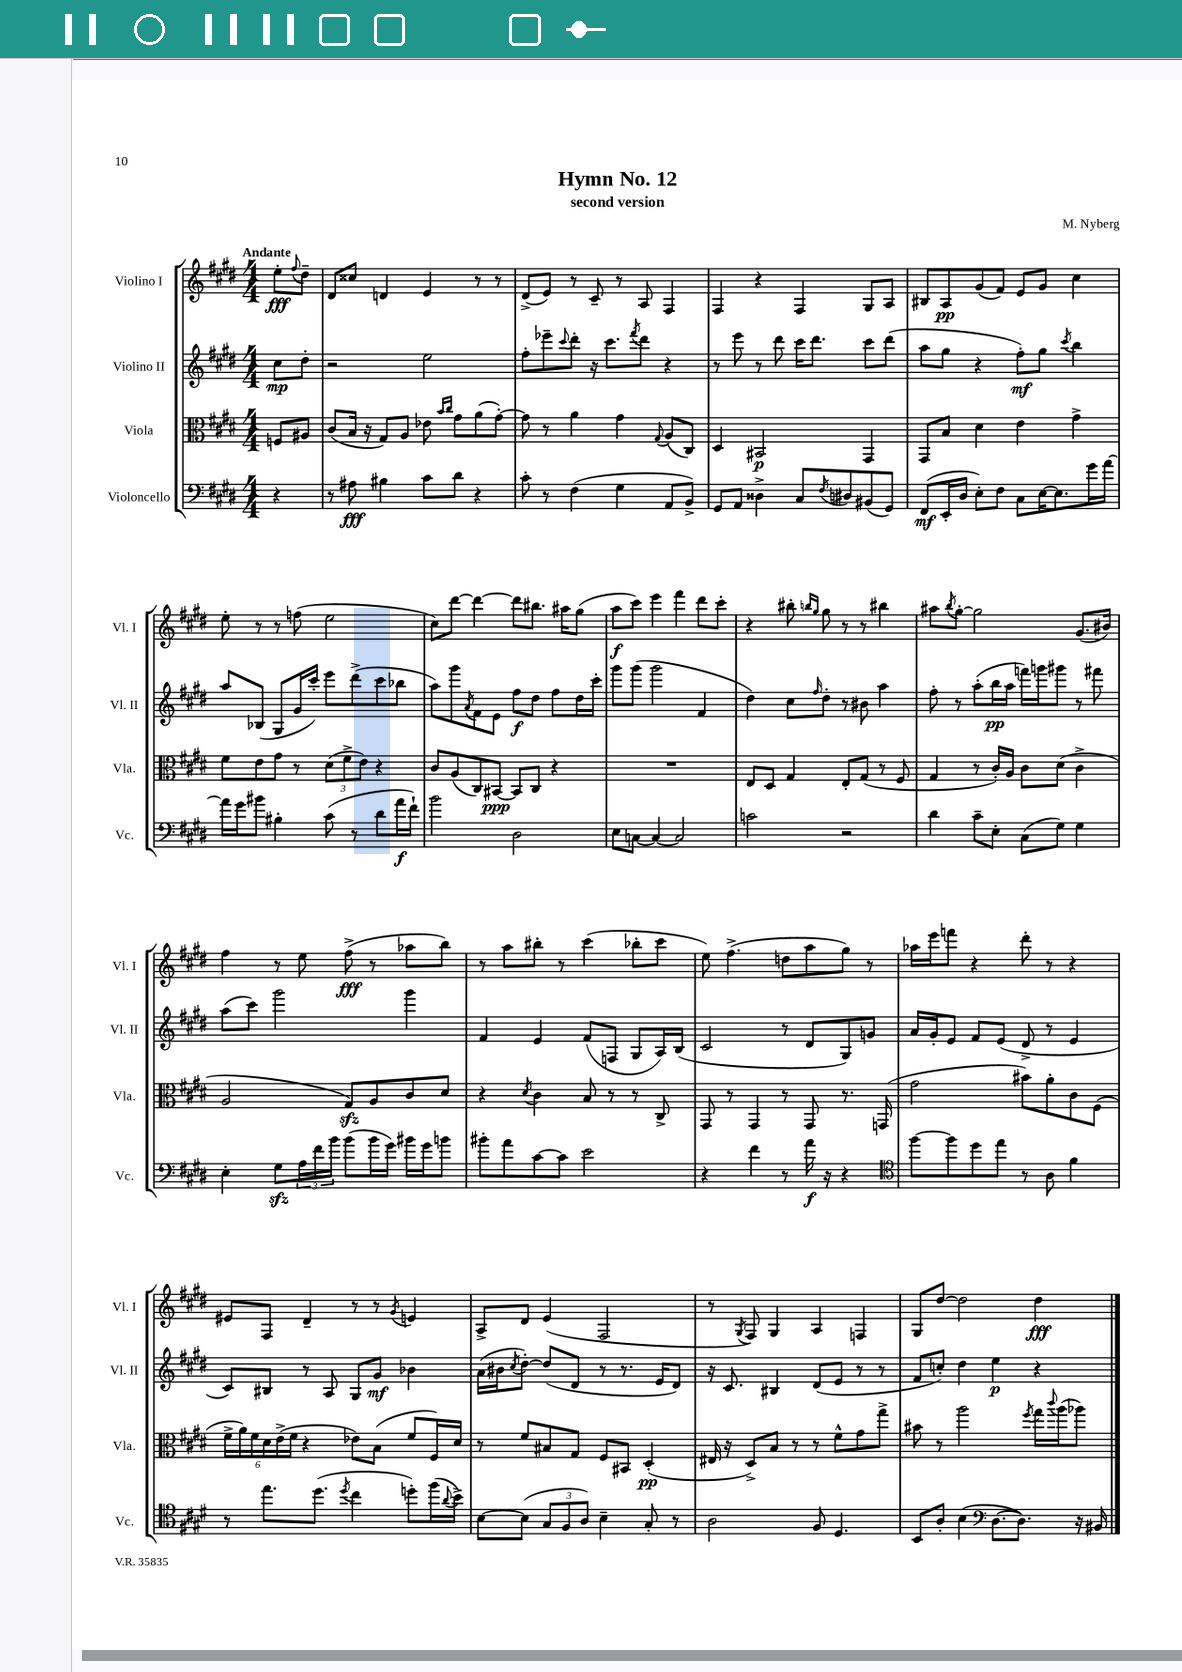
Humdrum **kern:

**kern	**dynam	**kern	**dynam	**kern	**dynam	**kern	**dynam
*part4	*part4	*part3	*part3	*part2	*part2	*part1	*part1
*staff4	*staff4	*staff3	*staff3	*staff2	*staff2	*staff1	*staff1
*I"Violoncello	*	*I"Viola	*	*I"Violino II	*	*I"Violino I	*
*I'Vc.	*	*I'Vla.	*	*I'Vl. II	*	*I'Vl. I	*
*clefF4	*	*clefC3	*	*clefG2	*	*clefG2	*
*k[f#c#g#d#]	*	*k[f#c#g#d#]	*	*k[f#c#g#d#]	*	*k[f#c#g#d#]	*
*M4/4	*	*M4/4	*	*M4/4	*	*M4/4	*
=	=	=	=	=	=	=	=
!	!	!	!	!	!	!LO:TX:a:B:t=Andante	!
4r	.	8Fn/L	.	8cc#\L	mp	8ee'\L	fff
.	.	.	.	.	.	8qqff#/	.
.	.	8A#X/J	.	8dd#'\J	.	8dd#~\J	.
=1	=1	=1	=1	=1	=1	=1	=1
8r	.	(8c#/L	.	2r	.	8d#/L	.
8A#X\	fff	16B/Jk	.	.	.	8cc##X/J	.
.	.	16r	.	.	.	.	.
4B#X\	.	8G#/L)	.	.	.	4dn/	.
.	.	8A/J	.	.	.	.	.
8c#\L	.	8e-X\	.	2ee\	.	4e/	.
.	.	16qqb/LL	.	.	.	.	.
.	.	16qqcc#/JJ	.	.	.	.	.
8d#\J	.	8g#\L	.	.	.	.	.
4r	.	(8a\	.	.	.	8r	.
.	.	[8g#'\J)	.	.	.	8r	.
=2	=2	=2	=2	=2	=2	=2	=2
8c#'\	.	8g#\]	.	8ff#'\L	.	(8d#^/L	.
8r	.	8r	.	8eee-X~\	.	8e/J)	.
.	.	.	.	8qqccc#/	.	.	.
(4F#\	.	4a\	.	8ddd#'\J	.	8r	.
.	.	.	.	16r	.	8c#~/	.
.	.	.	.	8.ccc#\L	.	.	.
4G#\	.	4g#\	.	.	.	8r	.
.	.	.	.	8qfff#/	.	.	.
.	.	.	.	8ddd#\J	.	8A/	.
.	.	8qqG#/	.	.	.	.	.
8AA/L	.	(8A/L	.	4r	.	4F#/	.
8BB^/J)	.	8C#/J)	.	.	.	.	.
=3	=3	=3	=3	=3	=3	=3	=3
8GG#/L	.	4D#/	.	8r	.	4F#/	.
8AA/J	.	.	.	8eee\	.	.	.
4D##X^\	.	2BB#X/	p	8r	.	4r	.
.	.	.	.	8ddd#\	.	.	.
8C#/L	.	.	.	16ccc#\KL	.	4F#/	.
.	.	.	.	8.ddd#\J	.	.	.
8qF#/	.	.	.	.	.	.	.
8D#X/	.	.	.	.	.	.	.
(8BB#X/	.	4GG#/	.	8ccc#\L	.	8G#/L	.
8GG#/J)	.	.	.	(8ddd#\J	.	8A/J	.
=4	=4	=4	=4	=4	=4	=4	=4
(8FF#/L	mf	8GG#/L	.	8aa\L	.	8B#X/L	.
16EE'/L	.	8B/J	.	8gg#\J	.	8A/	pp
16D#/JJ	.	.	.	.	.	.	.
8E'\L)	.	4d#\	.	4r	.	(8g#/	.
8F#\J	.	.	.	.	.	8f#/J)	.
8C#\L	.	4e\	.	8ff#'\L)	mf	8e/L	.
[16E\K	.	.	.	8gg#\J	.	8g#/J	.
8.E\]	.	.	.	.	.	.	.
.	.	.	.	8qccc#/	.	.	.
.	.	4g#^\	.	4bb\	.	4cc#\	.
16g#\L	.	.	.	.	.	.	.
[16a\JJ	.	.	.	.	.	.	.
!!LO:LB:g=z
=5	=5	=5	=5	=5	=5	=5	=5
16a\LL]	.	8f#\L	.	8aa/L	.	8ee'\	.
16g#\J	.	.	.	.	.	.	.
8b#X\J	.	8e\	.	(8B-X/J	.	8r	.
4B#X'\	.	8g#\J	.	8G#/L	.	8r	.
.	.	8r	.	16g#/L	.	(8ffn\	.
.	.	.	.	16ccc#'/JJ)	.	.	.
(8c#\	.	(12d#\L	.	8eee\L	.	2ee\	.
.	.	12f#^\	.	.	.	.	.
8r	.	.	.	(8ddd#^\	.	.	.
.	.	12e\J)	.	.	.	.	.
8d#\L	.	4r	.	8ccc#\	.	.	.
16a\L	f	.	.	8bb-X\J	.	.	.
16f#`\JJ)	.	.	.	.	.	.	.
=6	=6	=6	=6	=6	=6	=6	=6
2b\	.	8c#/L	.	8aa\L)	.	8cc#\L)	.
.	.	(8A/	.	8ggg#\	.	[8ddd#\J	.
.	.	.	.	8qa/	.	.	.
.	.	8C#/)	.	8f#\	.	4ddd#\_	.
.	.	[8BB#X/J	ppp	8e\J	.	.	.
2D#\	.	8BB#/L]	.	8ff#\L	f	8ddd#\L]	.
.	.	8C#/J	.	8dd#\J	.	8.bb#X\J	.
.	.	4r	.	8ff#\L	.	.	.
.	.	.	.	.	.	16aa#X\KL	.
.	.	.	.	16dd#\L	.	(8gg#\J	.
.	.	.	.	16ccc#'\JJ	.	.	.
=7	=7	=7	=7	=7	=7	=7	=7
8E\L	.	1r	.	8ggg#\L	.	8aa\L	f
[8Cn\J	.	.	.	(8ggg#\J	.	8ccc#\J)	.
4C/_	.	.	.	2ggg#\	.	4eee\	.
2C/]	.	.	.	.	.	4fff#\	.
.	.	.	.	4f#/	.	8ddd#\L	.
.	.	.	.	.	.	8ccc#'\J	.
=8	=8	=8	=8	=8	=8	=8	=8
2cn\	.	8E/L	.	4dd#\)	.	4r	.
.	.	8D#/J	.	.	.	.	.
.	.	4G#/	.	8cc#\L	.	8bb#X'\	.
.	.	.	.	.	.	16qqbbn/LL	.
.	.	.	.	16qqff#/	.	16qqgg#/JJ	.
.	.	.	.	8dd#'\J	.	8gg#\	.
2r	.	8E'/L	.	8r	.	8r	.
.	.	(8G#/J	.	8b#X\	.	8r	.
.	.	8r	.	4aa\	.	4bb#X\	.
.	.	8F#/	.	.	.	.	.
=9	=9	=9	=9	=9	=9	=9	=9
4d#\	.	4G#/	.	8ff#'\	.	8aa#X\L	.
.	.	.	.	.	.	8qbb/	.
.	.	.	.	8r	.	[8gg#'\J	.
8c#~\L	.	8r	.	(8aa'\L	.	2gg#\]	.
8E'\J	.	16c#'/LL)	.	16bb\L	pp	.	.
.	.	16A/JJ	.	16aa\JJ	.	.	.
(8C#\L	.	8c#\L	.	16fffn\LL)	.	.	.
.	.	.	.	16gggn\J	.	.	.
8G#\J)	.	(8d#\J	.	8ggg#X\J	.	.	.
4G#\	.	4c#^\	.	8r	.	(8.g#/L	.
.	.	.	.	8fff#X\	.	.	.
.	.	.	.	.	.	16b#X/Jk)	.
!!LO:LB:g=z
=10	=10	=10	=10	=10	=10	=10	=10
4E'\	.	2A/	.	(8aa\L	.	4ff#\	.
.	.	.	.	8ccc#\J)	.	.	.
8G#zz\L	.	.	.	2ggg#\	.	8r	.
24A\L	.	.	.	.	.	8ee\	.
24f#\	.	.	.	.	.	.	.
24b\JJ	.	.	.	.	.	.	.
(8b\L	.	8G#zz/L)	.	.	.	(8ff#^\	fff
16b\L	.	8A/	.	.	.	8r	.
16g#\JJ)	.	.	.	.	.	.	.
16b#X\LL	.	8c#/	.	4ggg#\	.	8aa-X\L	.
16g#\J	.	.	.	.	.	.	.
8bn\J	.	8d#/J	.	.	.	8bb\J)	.
=11	=11	=11	=11	=11	=11	=11	=11
8b#X'\L	.	4r	.	4f#/	.	8r	.
8a\	.	.	.	.	.	8aa\L	.
.	.	8qd#/	.	.	.	.	.
[8c#\	.	4c#\	.	4e/	.	8bb#X'\J	.
8c#\J]	.	.	.	.	.	8r	.
2e\	.	8B/	.	(8f#/L	.	(4ccc#\	.
.	.	8r	.	8Fn/J	.	.	.
.	.	8r	.	8G#/L	.	8bb-X'\L	.
.	.	8C#^/	.	16A/L)	.	8ccc#\J	.
.	.	.	.	(16B/JJ	.	.	.
=12	=12	=12	=12	=12	=12	=12	=12
4r	.	8GG#/	.	2c#/	.	8ee\)	.
.	.	8r	.	.	.	(4.ff#^\	.
4f#\	.	4GG#/	.	.	.	.	.
8r	.	8r	.	8r	.	8ddn\L	.
16a\	f	8GG#/	.	8d#/L	.	8aa\	.
16r	.	.	.	.	.	.	.
4r	.	8.r	.	8G#/)	.	8gg#\J)	.
.	.	.	.	8gn/J	.	8r	.
.	.	(16GGn/	.	.	.	.	.
=13	=13	=13	=13	=13	=13	=13	=13
*clefC4	*	*	*	*	*	*	*
[8ff#\L	.	2g#\	.	16a/LL	.	16aa-X\LL	.
.	.	.	.	16g#'/J	.	16eee\J	.
8ff#\]	.	.	.	8e/J	.	8fffn\J	.
8dd#\	.	.	.	8f#/L	.	4r	.
8ee\J	.	.	.	(8e/J	.	.	.
8r	.	8b#X\L)	.	8d#^/	.	8ddd#'\	.
8A\	.	8a'\	.	8r	.	8r	.
4f#\	.	8c#\	.	4e/	.	4r	.
.	.	(8F#\J	.	.	.	.	.
!!LO:LB:g=z
=14	=14	=14	=14	=14	=14	=14	=14
8r	.	24f#^\LL	.	8c#/L)	.	8e#X/L	.
.	.	24a\)	.	.	.	.	.
.	.	24f#\	.	.	.	.	.
8.ee\L	.	24d#\	.	8B#X/J	.	8F#/J	.
.	.	(24e^\	.	.	.	.	.
.	.	24f#\JJ	.	.	.	.	.
.	.	4r	.	8r	.	4d#~/	.
(8.dd#\J	.	.	.	.	.	.	.
.	.	.	.	8A/	.	.	.
8qdd#/	.	.	.	.	.	.	.
4cc#\	.	8e-X\L)	.	8G#/L	.	8r	.
.	.	(8B\J	.	8g#/J	mf	8r	.
.	.	.	.	.	.	8qg#/	.
8ddn'\L)	.	8f#/L	.	4b-X\	.	4en/	.
(16ff#\L	.	16F#/L)	.	.	.	.	.
8qqa/	.	.	.	.	.	.	.
16b^\JJ)	.	16d#/JJ	.	.	.	.	.
=15	=15	=15	=15	=15	=15	=15	=15
[8B\L	.	8r	.	(16a\LL	.	8A^/L	.
.	.	.	.	16b#X\J	.	.	.
.	.	.	.	8qcc#/	.	.	.
(8B\J]	.	8f#/L	.	[8dd#'\J)	.	8d#/J	.
12G#/L	.	8B#X/	.	(8dd#/L]	.	(4e/	.
12F#/	.	.	.	.	.	.	.
.	.	8G#/J	.	8d#/J	.	.	.
12A/J)	.	.	.	.	.	.	.
4B~\	.	8F#/L	.	8r	.	2F#/	.
.	.	8BB#X/J	.	8.r	.	.	.
8G#'/	.	(4D#'/	pp	.	.	.	.
.	.	.	.	16e/KL	.	.	.
8r	.	.	.	8d#/J)	.	.	.
=16	=16	=16	=16	=16	=16	=16	=16
2A\	.	16E#X/	.	16r	.	8r	.
.	.	16r	.	8.c#/	.	.	.
.	.	.	.	.	.	8qG#/	.
.	.	8D#^/L)	.	.	.	8F#/)	.
.	.	8B/J	.	4B#X/	.	4G#/	.
.	.	8r	.	.	.	.	.
8F#/	.	8r	.	(8d#/L	.	4A/	.
4.D#/	.	8f#^^\L	.	8e/J	.	.	.
.	.	8g#\	.	8r	.	4Fn/	.
.	.	8gg#^\J	.	8r	.	.	.
=17	=17	=17	=17	=17	=17	=17	=17
8BB/L	.	8b#X\	.	8f#/L	.	8G#/L	.
8A'/J	.	8r	.	8ccn'/J)	.	[8dd#/J	.
(4B\	.	2aa\	.	4dd#\	.	2dd#\]	.
*clefF4	*	*	*	*	*	*	*
[8.D#\L	.	.	.	4ee\	p	.	.
8.D#\J])	.	.	.	.	.	.	.
.	.	8qff#/	.	.	.	.	.
.	.	16gg#\LL	.	4r	.	4dd#\	fff
.	.	8qqccc#/	.	.	.	.	.
.	.	(16aa\J	.	.	.	.	.
16r	.	8aa-X\J)	.	.	.	.	.
16BB#X/	.	.	.	.	.	.	.
==	==	==	==	==	==	==	==
*-	*-	*-	*-	*-	*-	*-	*-
